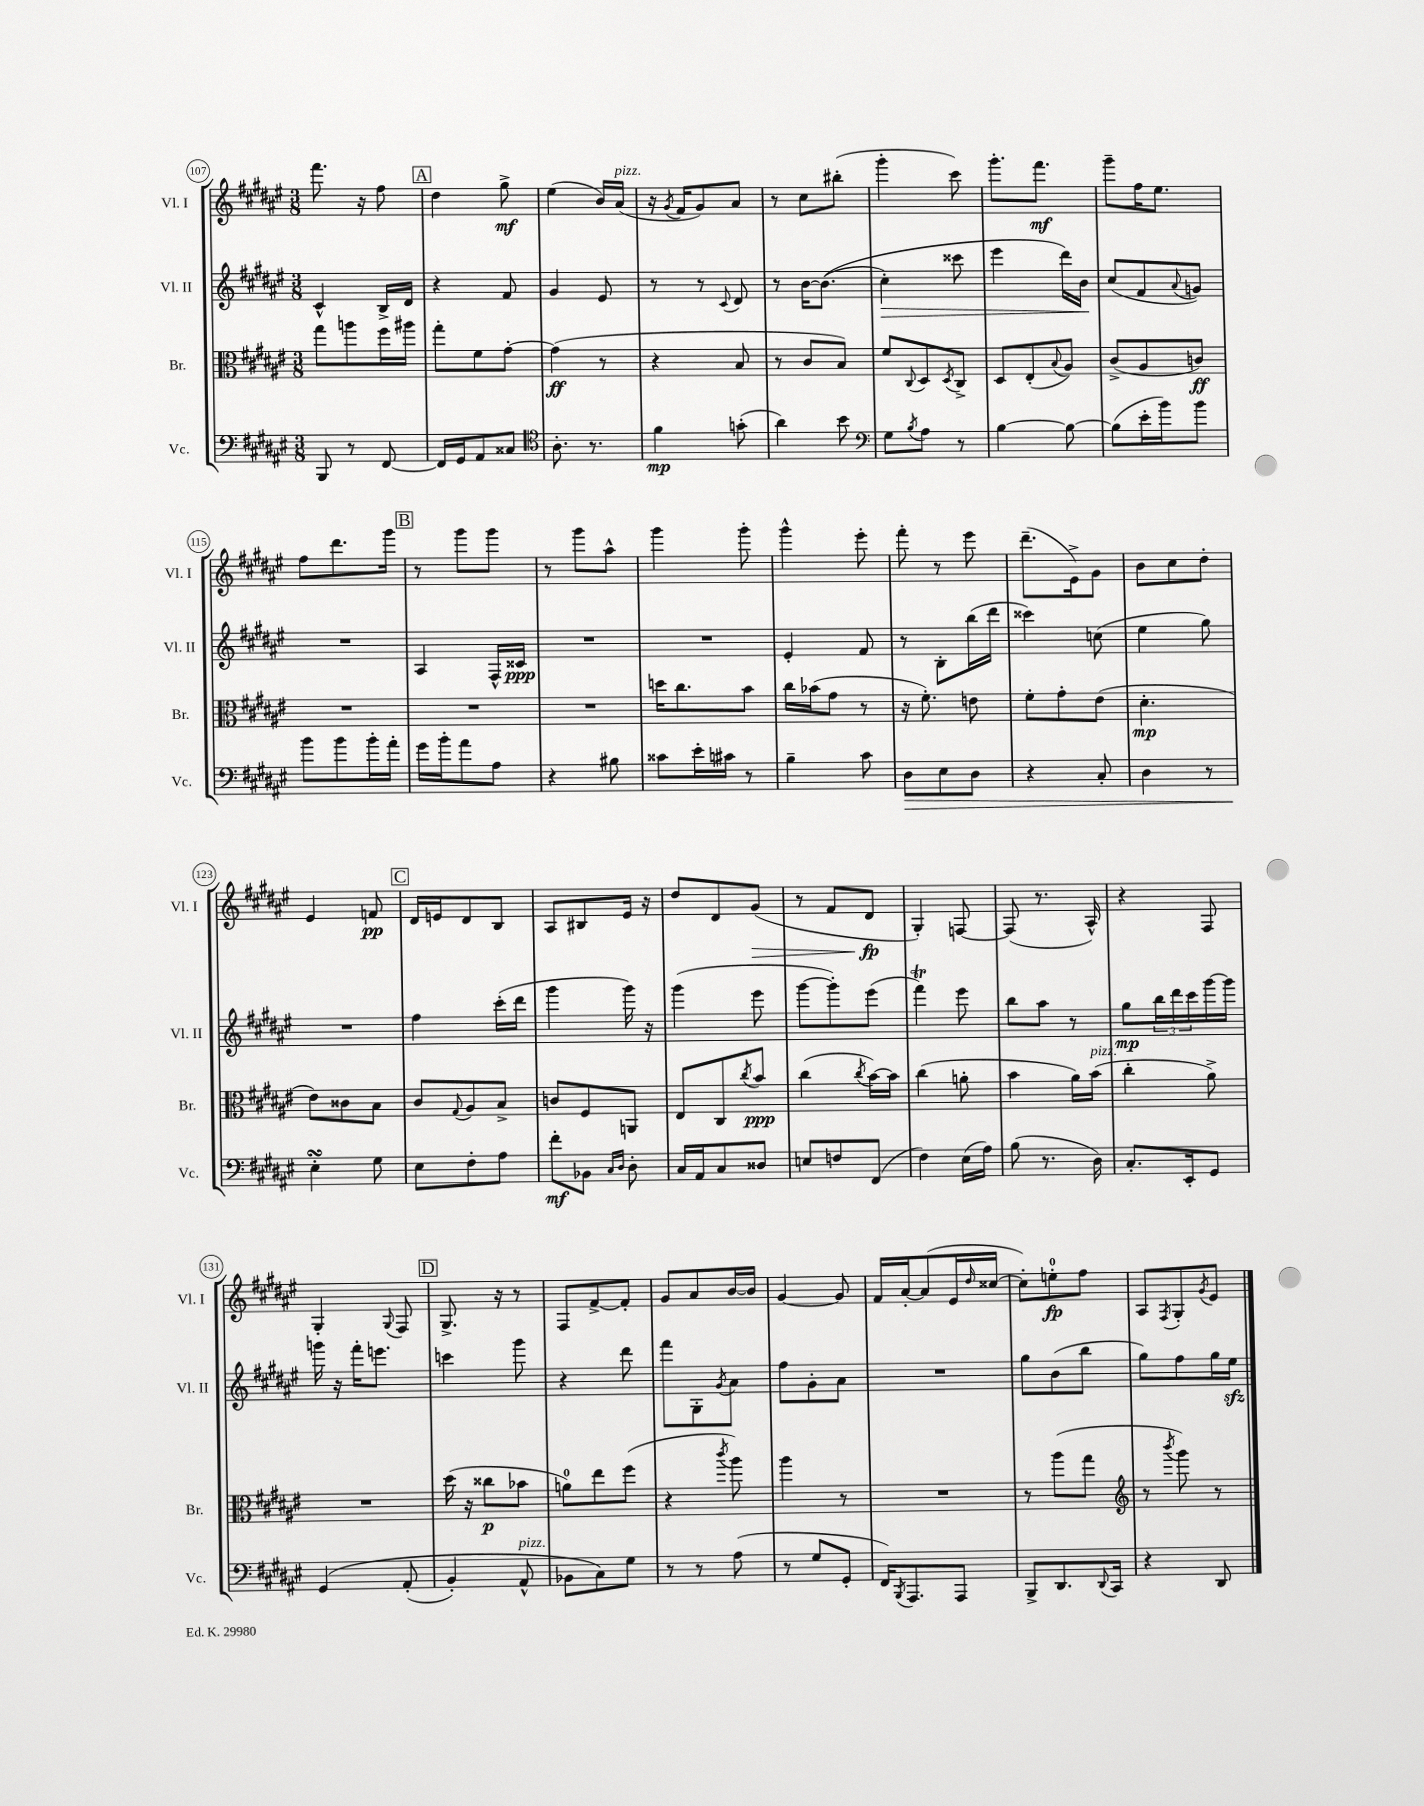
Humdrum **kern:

**kern	**kern	**kern	**kern
*staff4	*staff3	*staff2	*staff1
*clefF4	*clefC3	*clefG2	*clefG2
*k[f#c#g#d#a#e#]	*k[f#c#g#d#a#e#]	*k[f#c#g#d#a#e#]	*k[f#c#g#d#a#e#]
*M3/8	*M3/8	*M3/8	*M3/8
8BBB	8gg#	4c#^^	8.fff#
8r	8aa	.	.
.	.	.	16r
[8FF#	16ff#	16B^	8ff#
.	16aa#	16d#	.
=	=	=	=
16FF#]	8gg#'	4r	4dd#
16GG#	.	.	.
8AA#	8f#	.	.
8C##	[8g#'	8f#	8gg#^
=	=	=	=
*clefC4	*	*	*
8.A#'	(4g#]	4g#	(4ee#
8.r	.	.	.
.	8r	8e#	16b)
.	.	.	(16a#
=	=	=	=
4f#	4r	8r	16r
.	.	.	8qg#
.	.	.	16f#
.	.	8r	8g#)
.	.	8qqc#	.
(8g'	8B	8d#	8a#
=	=	=	=
4a#)	8r	8r	8r
.	8c#	[16b	8cc#
.	.	&((8.b]	.
8b	8B)	.	(8bb#'
=	=	=	=
*clefF4	*	*	*
8G#	8f#	4cc#')	4ggg#'
8qB	8qqC#	.	.
8A#	8D#	.	.
.	8qD#	.	.
8r	8C#^	8ccc##	8ccc#)
=	=	=	=
[4B	8D#	4eee#	8.ggg#'
.	(8E#'	.	.
.	.	.	8.fff#
.	8qqB	.	.
8B_	8A#)	16ddd#&)	.
.	.	16b	.
=	=	=	=
(8B]	(8c#^	(8cc#	8ggg#~
16e#'	8A#	8f#	16ff#
16b)	.	.	8.ee#
.	.	8qqa#	.
8b	8c)	8g)	.
=	=	=	=
8b	4.r	4.r	8ff#
8b	.	.	8.ddd#
16b'	.	.	.
16a#'	.	.	16ggg#
=	=	=	=
16g#	4.r	4A#	8r
16b'	.	.	.
8a#	.	.	8ggg#
8A#	.	16F#^^	8ggg#
.	.	16c##	.
=	=	=	=
4r	4.r	4.r	8r
.	.	.	8ggg#
8B#	.	.	8aa#^^
=	=	=	=
8c##	16dd	4.r	4ggg#
.	8.cc#	.	.
16e#'	.	.	.
16c#	.	.	.
8r	8b	.	8ggg#'
=	=	=	=
4B~	16cc#	4e#'	4ggg#^^
.	(16b-	.	.
.	8g#	.	.
8c#	8r	8f#	8eee#'
=	=	=	=
8D#	16r	8r	8fff#'
.	8.f#')	.	.
8E#	.	8B'	8r
8D#	8e	(16bb	8eee#
.	.	16ddd#	.
=	=	=	=
4r	8f#'	4ccc##)	(8.ddd#~
.	8g#'	.	.
.	.	.	16e#^)
8C#'	(8e#	(8cc	8g#
=	=	=	=
4D#	4.d#'	4ee#	8b
.	.	.	8cc#
8r	.	8gg#)	8dd#'
=	=	=	=
4E#'	8e#)	4.r	4e#
.	8c##	.	.
8G#	8B	.	8f
=	=	=	=
8E#	8c#	4ff#	16d#
.	.	.	16e
.	8qqG#	.	.
8F#'	8A#	.	8d#
8A#	8B^	(16ccc#'	8B
.	.	16ddd#	.
=	=	=	=
8f#'	8c	4ggg#	8A#
8BB-	8F#	.	8B#
16qqC#	.	.	.
16qqD#	.	.	.
8D#'	8AA	16ggg#)	16e#
.	.	16r	16r
=	=	=	=
16C#	8E#	(4ggg#	8dd#
16AA#	.	.	.
8C#	8C#	.	8d#
.	8qcc#	.	.
8D##	8b	8eee#	(8g#
=	=	=	=
8E	(4cc#	[8ggg#	8r
8F	.	8ggg#'])	8f#
.	8qcc#	.	.
(8FF#	[16b)	(8eee#	8d#
.	16b]	.	.
=	=	=	=
4F#)	(4cc#	4fff#)	4G#')
(16E#	8a'	8eee#	[8F
16A#)	.	.	.
=	=	=	=
(8B	4b	8bb	(8F]
8.r	.	8aa#	8.r
.	16a#)	8r	.
16D#)	(16b	.	16A#^^)
=	=	=	=
8.C#'	4cc#'	8gg#	4r
.	.	24bb	.
.	.	24ddd#	.
16EE#'	.	.	.
.	.	24ccc#	.
8GG#	8a#^)	[16ggg#	8F#
.	.	16ggg#]	.
=	=	=	=
&(4GG#	4.r	16ggg	4G#'
.	.	16r	.
.	.	16fff#'	.
.	.	8.eee	.
.	.	.	8qqG#
(8AA#'	.	.	8F#
=	=	=	=
4BB')	(16dd#	4ccc	8.G#^
.	16r	.	.
.	8cc##	.	.
.	.	.	16r
8AA#^^	8b-	8ggg#	8r
=	=	=	=
8BB-	8a)	4r	8F#
8C#&)	8ee#	.	[8f#^
8G#	(8ff#	8ddd#	8f#']
=	=	=	=
8r	4r	8fff#	8g#
8r	.	8G#'	8a#
.	8qccc#	8qg#	.
(8A#	8aa#)	8a#	[16b
.	.	.	16b]
=	=	=	=
8r	4aa#	8ff#	[4g#
8G#	.	8g#'	.
8GG#'	8r	8a#	8g#]
=	=	=	=
16FF#)	4.r	4.r	16f#
8qBBB	.	.	.
8.AAA#	.	.	[16a#'
.	.	.	(8a#]
8AAA#	.	.	16e#
.	.	.	16qqdd#
.	.	.	[16cc##
=	=	=	=
8BBB^	8r	8gg#	8cc##'])
8.DD#	(8aa#	(8b	8ee'
.	8gg#	8bb	8ff#
8qqDD#	.	.	.
16CC#	.	.	.
=	=	=	=
*	*clefG2	*	*
4r	8r	8gg#)	8A#
.	8qbbb	.	8qF#
.	8ggg#)	8ff#	8G#'
.	.	.	8qg#
8DD#	8r	16gg#	8e#
.	.	16ee#	.
==	==	==	==
*-	*-	*-	*-
